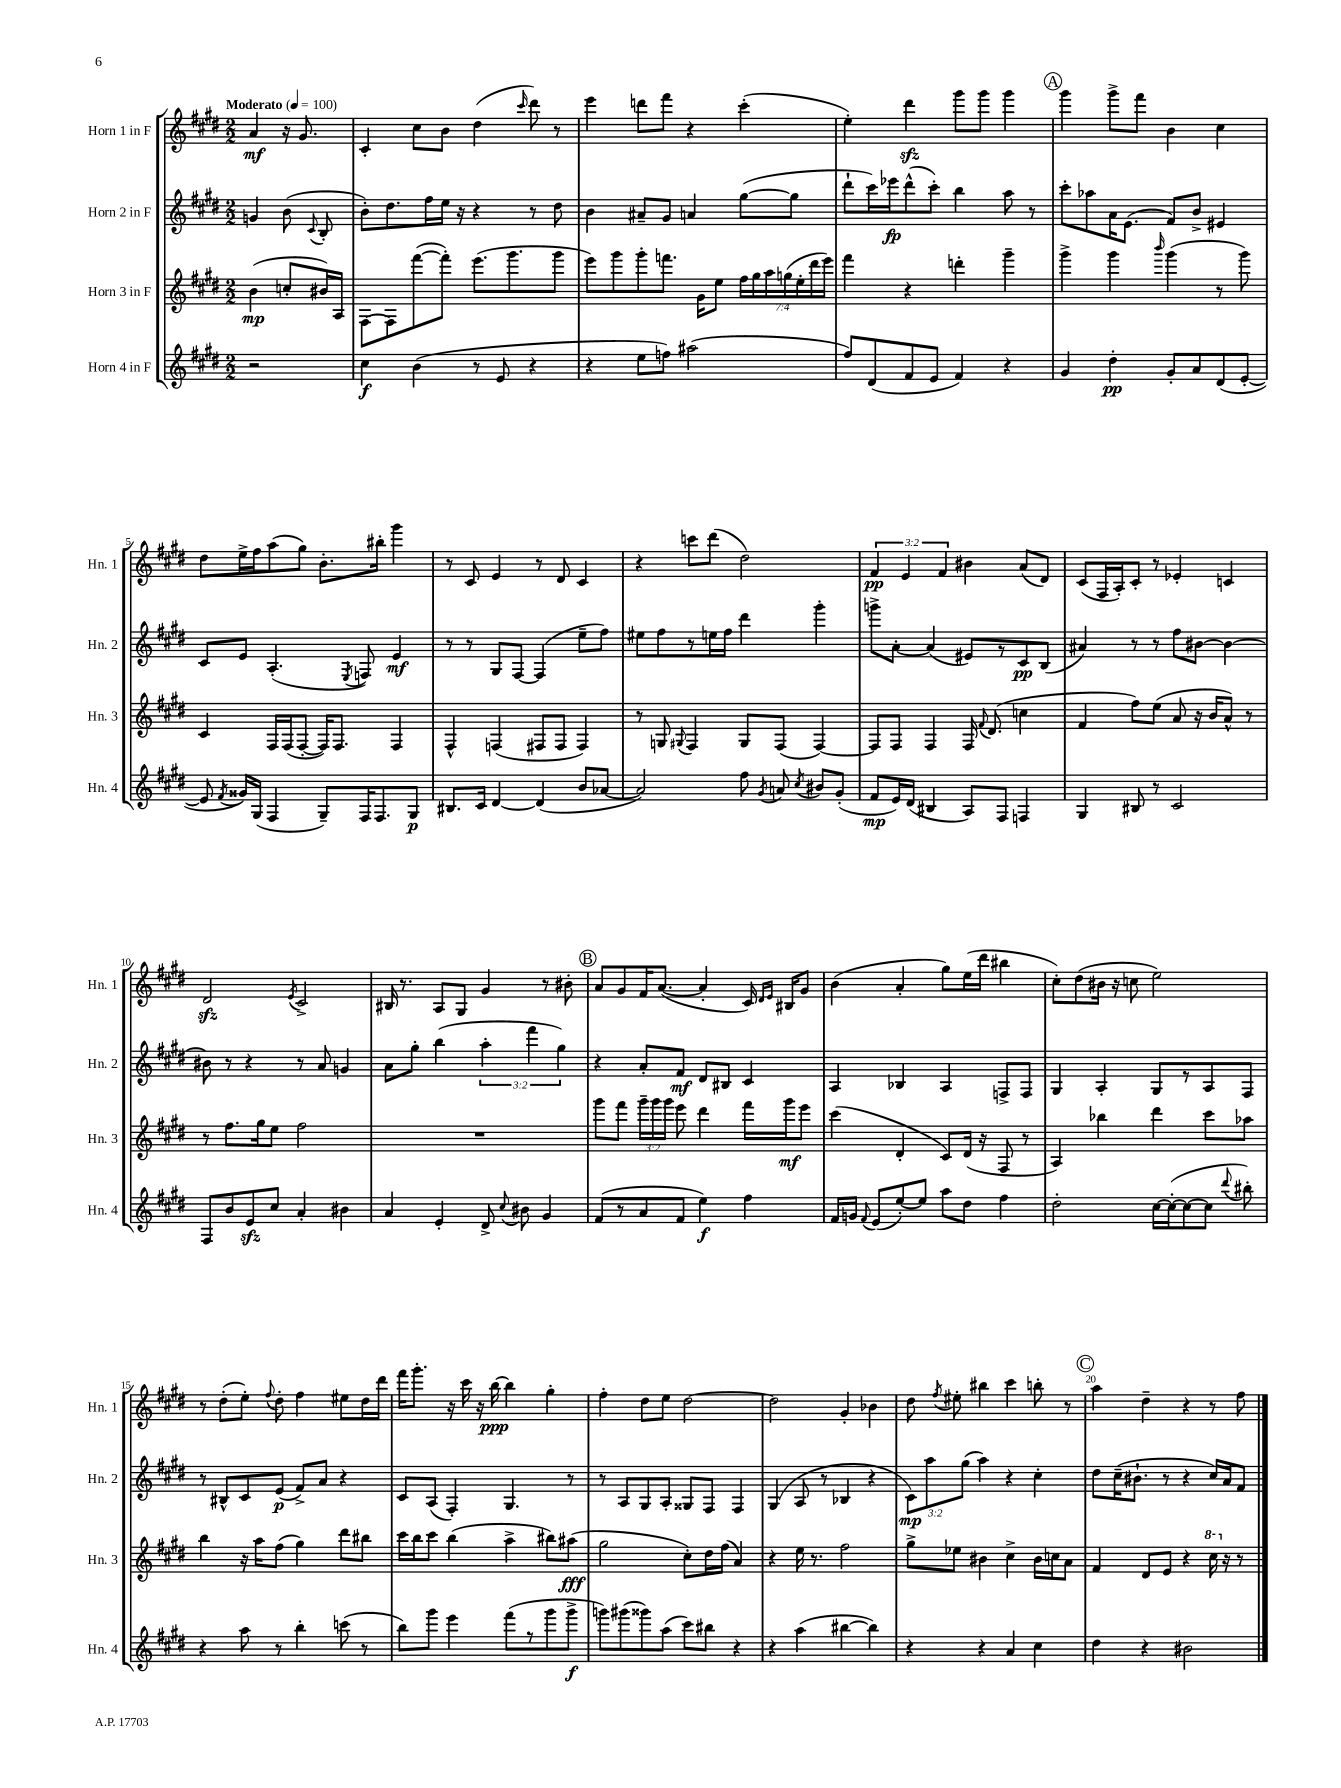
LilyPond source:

<<
\new StaffGroup <<
\new Staff = "s0" \with { instrumentName = "Horn 1 in F" shortInstrumentName = "Hn. 1" } {
    \clef treble \key e \major \numericTimeSignature \time 2/2 \override Staff.TupletNumber.text = #tuplet-number::calc-fraction-text \partial 2 \tempo "Moderato" 4 = 100
    \autoBeamOff a'4\mf r16 gis'8. |
    cis'4-. cis''8[ b'8] dis''4( \grace { cis'''16 } dis'''8) r8 |
    e'''4 d'''8[ fis'''8] r4 cis'''4-.( |
    e''4-.) dis'''4\sfz gis'''8[ gis'''8] gis'''4 |
    \mark \markup { \circle "A" } gis'''4 gis'''8[-> fis'''8] b'4 cis''4 |
    dis''8[ e''16-> fis''16 a''8( gis''8]) b'8.[-. bis''16]-. gis'''4 |
    r8 cis'8 e'4 r8 dis'8 cis'4 |
    r4 c'''8[ dis'''8]( dis''2) |
    \tuplet 3/2 { fis'4\pp e'4 fis'4 } bis'4 a'8[( dis'8]) |
    cis'8[( fis16 a16-.) cis'8]-. r8 ees'4-. c'4 |
    dis'2\sfz \acciaccatura { e'8 } cis'2-> |
    bis16 r8. a8[ gis8] gis'4 r8 bis'8-. |
    \mark \markup { \circle "B" } a'8[ gis'8 fis'16 a'8.]~( a'4-. cis'16) \grace { dis'16[ e'16] } bis16[ gis'8] |
    b'4( a'4-. gis''8[) e''16( dis'''16] bis''4 |
    cis''8[-.) dis''8( bis'16] r16 c''8 e''2) |
    r8 dis''8[-.( e''8]-.) \appoggiatura { fis''8 } dis''8-. fis''4 eis''8[ dis''16 dis'''16] |
    fis'''16[ gis'''8.]-. r16 cis'''16 r16 b''16~\ppp b''4 gis''4-. |
    fis''4-. dis''8[ e''8] dis''2~ |
    dis''2 gis'4-. bes'4 |
    dis''8 \acciaccatura { fis''8 } eis''8-. bis''4 cis'''4 b''8-. r8 |
    \mark \markup { \circle "C" } a''4 dis''4-- r4 r8 fis''8 \bar "|." |
}
\new Staff = "s1" \with { instrumentName = "Horn 2 in F" shortInstrumentName = "Hn. 2" } {
    \clef treble \key e \major \numericTimeSignature \time 2/2 \override Staff.TupletNumber.text = #tuplet-number::calc-fraction-text \partial 2
    \autoBeamOff g'4 b'8( \appoggiatura { cis'8 } b8-. |
    b'8[-.) dis''8. fis''16 e''16] r16 r4 r8 dis''8 |
    b'4 ais'8[-- gis'8] a'4 gis''8[~( gis''8] |
    dis'''8[-! cis'''16) ees'''16\fp dis'''8-^( cis'''8]-.) b''4 a''8 r8 |
    \mark \markup { \circle "A" } cis'''8[-. aes''8 a'16 e'8.]( fis'8[) b'8]-> eis'4 |
    cis'8[ e'8] a4.-.( \acciaccatura { e8 } f8) e'4\mf |
    r8 r8 gis8[ fis8]~ fis4( e''8[-- fis''8]) |
    eis''8[ fis''8 r8 e''16 fis''16] dis'''4 gis'''4-. |
    g'''8[-> a'8]~-. a'4( eis'8[) r8 cis'8\pp b8]( |
    ais'4) r8 r8 fis''8[ bis'8]~ bis'4~ |
    bis'8 r8 r4 r8 a'8 g'4 |
    a'8[ gis''8]-. b''4( \tuplet 3/2 { a''4-. fis'''4 gis''4) } |
    \mark \markup { \circle "B" } r4 a'8[-. fis'8]\mf dis'8[ bis8] cis'4 |
    a4 bes4 a4 f8[-> f8] |
    gis4 a4-. gis8[ r8 a8 fis8] |
    r8 bis8[-^ cis'8 e'8]\p( fis'8[->) a'8] r4 |
    cis'8[ a8]( fis4-.) gis4. r8 |
    r8 a8[ gis8 a8]-. gisis8[ fis8] fis4 |
    gis4( a8 r8 bes4 r4 |
    \tuplet 3/2 { cis'8[\mp) a''8 gis''8]( } a''4) r4 cis''4-. |
    \mark \markup { \circle "C" } dis''8[ cis''16--( bis'8.]-! r8 r4 cis''16[) a'16 fis'8] \bar "|." |
}
\new Staff = "s2" \with { instrumentName = "Horn 3 in F" shortInstrumentName = "Hn. 3" } {
    \clef treble \key e \major \numericTimeSignature \time 2/2 \override Staff.TupletNumber.text = #tuplet-number::calc-fraction-text \partial 2
    \autoBeamOff b'4\mp( c''8[-. bis'16) a16] |
    fis8[~ fis8 fis'''8~( fis'''8]-.) e'''8.[( gis'''8. gis'''8] |
    e'''8[) gis'''8 gis'''8-. f'''8.] gis'16[ e''8] \tuplet 7/4 { fis''16[ gis''16 a''16 g''16( e''16-. dis'''16 e'''16]) } |
    fis'''4 r4 d'''4-. gis'''4-- |
    \mark \markup { \circle "A" } gis'''4-> gis'''4 \grace { b'''16 } gis'''4( r8 gis'''8) |
    cis'4 fis16[ fis16( fis8]~-. fis16[) fis8.] fis4 |
    fis4-^ f4( fis8[ fis8] fis4) |
    r8 g8 \appoggiatura { gis8 } fis4 gis8[ fis8]( fis4~) |
    fis8[ fis8] fis4 fis16 \appoggiatura { fis'8 } dis'8.( c''4 |
    fis'4 fis''8[) e''8]( a'8 r16 b'16[ a'8]-^) r8 |
    r8 fis''8.[ gis''16 e''8] fis''2 |
    R1 |
    \mark \markup { \circle "B" } gis'''8[ fis'''8] \tuplet 3/2 { gis'''16[-- gis'''16 gis'''16] } e'''8 dis'''4 fis'''16[ gis'''16\mf e'''8] |
    cis'''4( dis'4-. cis'8[) dis'16]( r16 fis8 r8 |
    a4) bes''4 dis'''4 cis'''8[ aes''8] |
    b''4 r16 a''16[ fis''8]( gis''4) dis'''8[ bis''8] |
    cis'''16[ b''16 cis'''8] b''4( a''4-> bis''8[) ais''8]\fff( |
    gis''2 cis''8[-.) dis''16 fis''16]( a'4) |
    r4 e''16 r8. fis''2 |
    gis''8[-> ees''8] bis'4 cis''4-> bis'16[ c''16 a'8] |
    \mark \markup { \circle "C" } fis'4 dis'8[ e'8] r4 \ottava #1 cis'''16 \ottava #0 r16 r8 \bar "|." |
}
\new Staff = "s3" \with { instrumentName = "Horn 4 in F" shortInstrumentName = "Hn. 4" } {
    \clef treble \key e \major \numericTimeSignature \time 2/2 \partial 2
    \autoBeamOff r2 |
    cis''4\f b'4( r8 e'8 r4 |
    r4 e''8[ f''8]) ais''2( |
    fis''8[) dis'8( fis'8 e'8] fis'4) r4 |
    \mark \markup { \circle "A" } gis'4 dis''4-.\pp gis'8[-. a'8 dis'8( e'8]~-. |
    e'8 \acciaccatura { fis'8 } gisis'16[) gis16]( fis4 gis8[--) fis16 fis8. gis8]\p |
    bis8.[ cis'16] dis'4~ dis'4( b'8[ aes'8]~ |
    aes'2) fis''8 \acciaccatura { gis'8 } a'8 \acciaccatura { cis''8 } bis'8[ gis'8]-.( |
    fis'8[\mp e'16) dis'16]( bis4 a8[) fis8] f4 |
    gis4 bis8 r8 cis'2 |
    fis8[ b'8 e'8\sfz cis''8] a'4-. bis'4 |
    a'4 e'4-. dis'8-> \appoggiatura { cis''8 } bis'8 gis'4 |
    \mark \markup { \circle "B" } fis'8[( r8 a'8 fis'8] e''4\f) fis''4 |
    fis'16[ g'16] \appoggiatura { fis'8 } e'8[( e''8~-.) e''8] a''8[ dis''8] fis''4 |
    dis''2-. cis''16[~ cis''16~-.( cis''8~ cis''8] \appoggiatura { dis'''8 } bis''8-.) |
    r4 a''8 r8 b''4-. c'''8( r8 |
    b''8[) gis'''8] e'''4 fis'''8[( r8 gis'''8 gis'''8]->\f |
    g'''8[) gis'''8( gisis'''8) a''8]( cis'''8[) bis''8] r4 |
    r4 a''4( bis''4~ bis''4) |
    r4 r4 a'4 cis''4 |
    \mark \markup { \circle "C" } dis''4 r4 bis'2 \bar "|." |
}
>>
>>
\layout { \context { \Score \override BarNumber.break-visibility = ##(#f #t #t) barNumberVisibility = #(every-nth-bar-number-visible 5) } }
